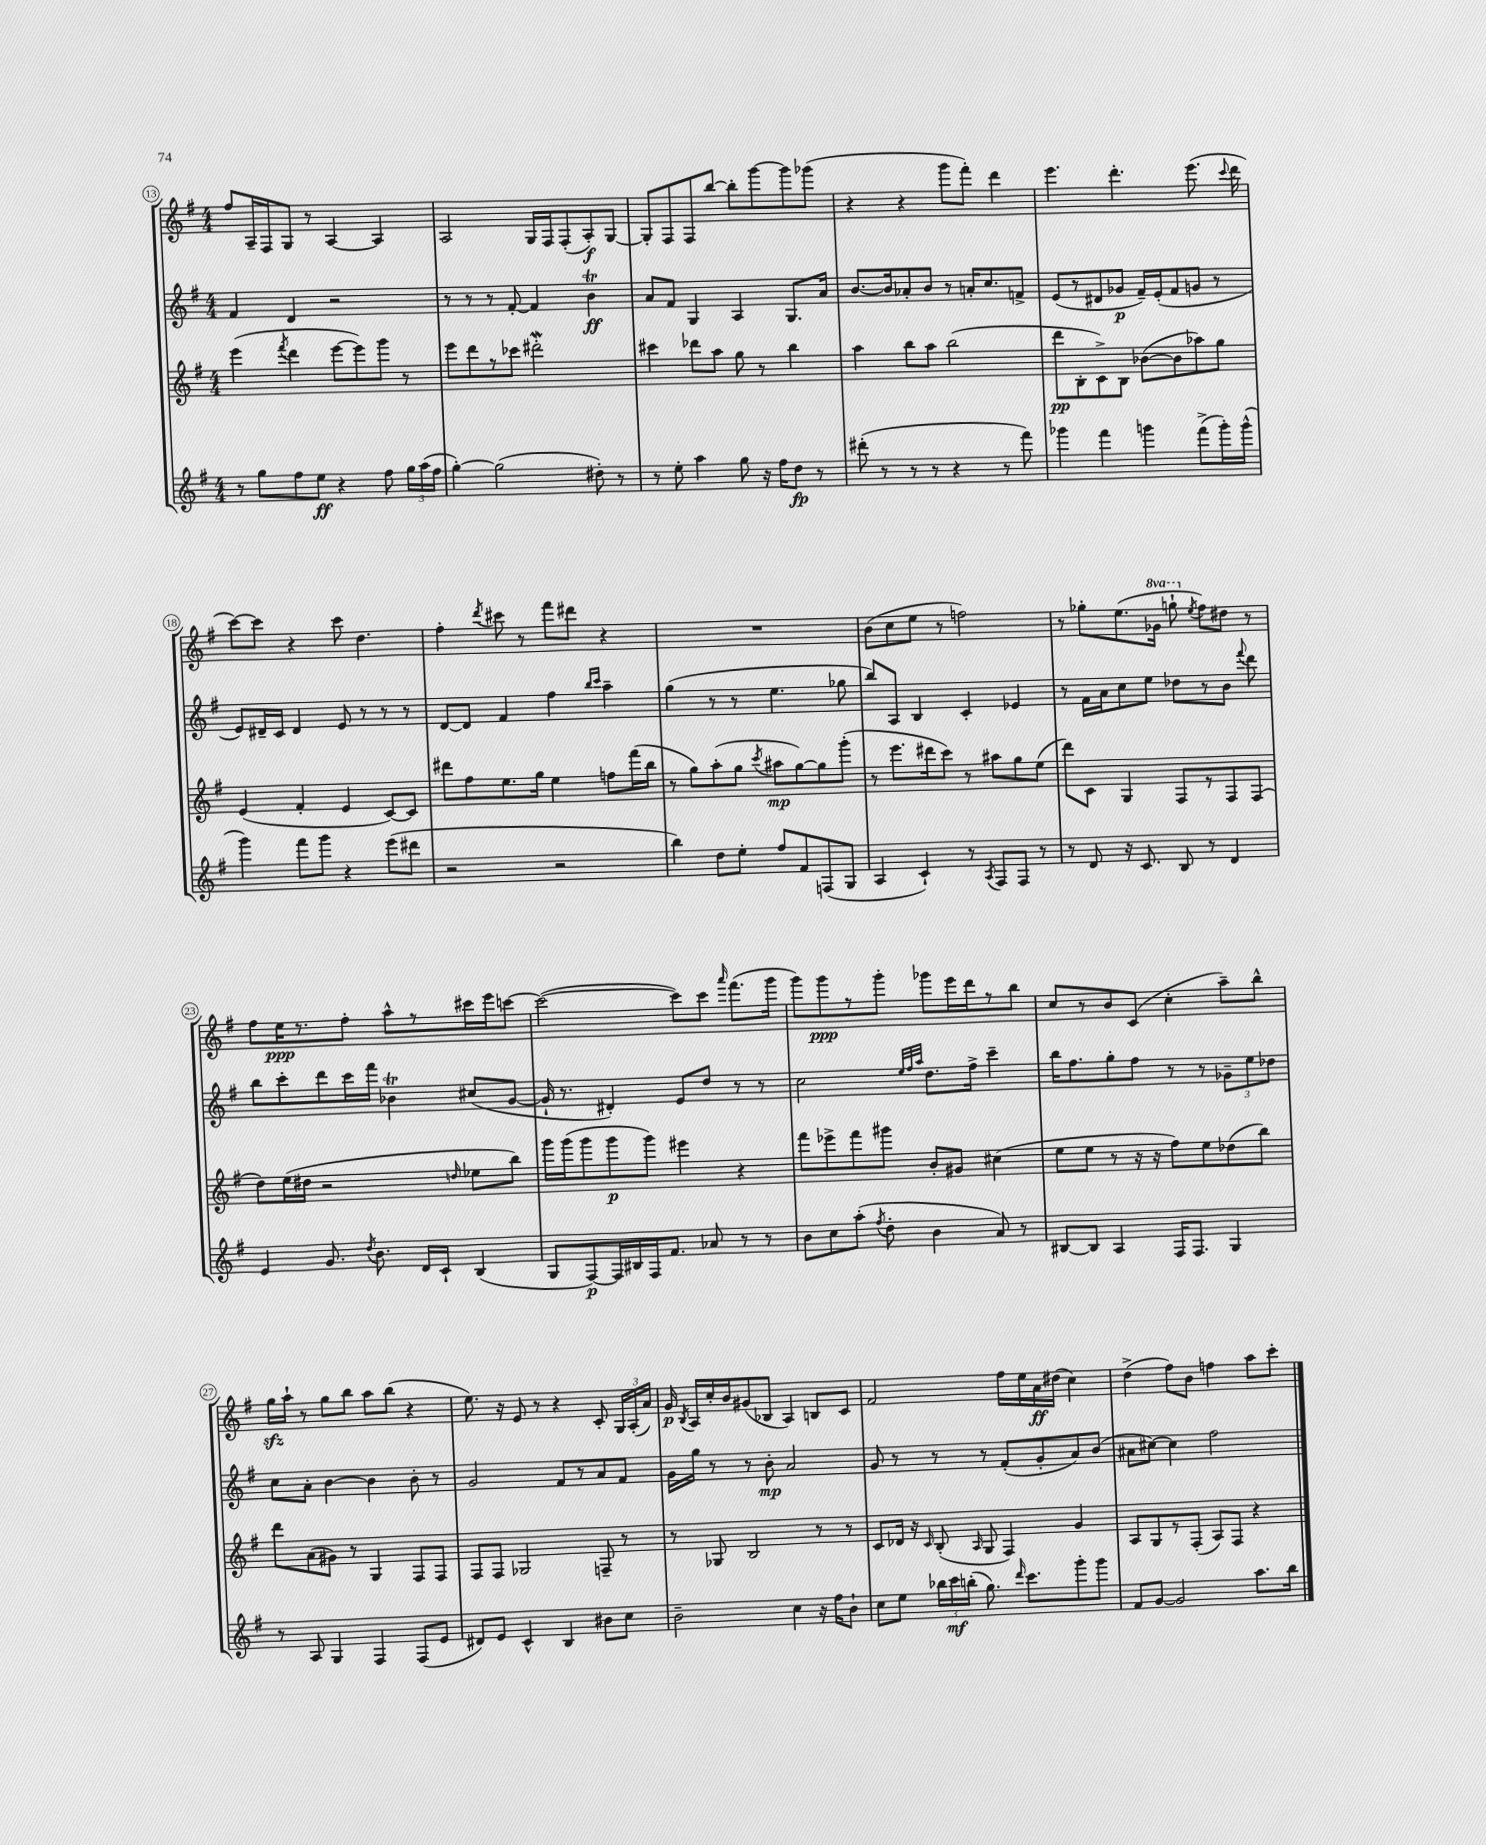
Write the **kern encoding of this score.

**kern	**dynam	**kern	**dynam	**kern	**dynam	**kern	**dynam
*part4	*part4	*part3	*part3	*part2	*part2	*part1	*part1
*staff4	*staff4	*staff3	*staff3	*staff2	*staff2	*staff1	*staff1
*clefG2	*	*clefG2	*	*clefG2	*	*clefG2	*
*k[f#]	*	*k[f#]	*	*k[f#]	*	*k[f#]	*
*M4/4	*	*M4/4	*	*M4/4	*	*M4/4	*
=13	=13	=13	=13	=13	=13	=13	=13
8r	.	(4eee\	.	4f#/	.	8ff#/L	.
8gg\L	.	.	.	.	.	16A~/L	.
.	.	.	.	.	.	16F#/J	.
.	.	8qfff#/	.	.	.	.	.
8ff#\	.	4ddd\	.	4d/	.	8G/J	.
8ee\J	ff	.	.	.	.	8r	.
4r	.	[8eee\L	.	2r	.	[4A/	.
.	.	8eee\])	.	.	.	.	.
8ff#\	.	8ggg\J	.	.	.	4A/]	.
24gg\LL	.	8r	.	.	.	.	.
(24aa\	.	.	.	.	.	.	.
24ff#\JJ	.	.	.	.	.	.	.
=14	=14	=14	=14	=14	=14	=14	=14
[4gg'\)	.	8eee\L	.	8r	.	2A/	.
.	.	8ddd\	.	8r	.	.	.
(2gg\]	.	8r	.	8r	.	.	.
.	.	8ccc-X\J	.	[8f#'/	.	.	.
.	.	2ddd#XW'\	.	4f#/]	.	16G/LL	.
.	.	.	.	.	.	16F#/J	.
.	.	.	.	.	.	(8F#'/	.
8dd#X'\)	.	.	.	4bt\	ff	8A'/)	f
8r	.	.	.	.	.	[8G/J	.
=15	=15	=15	=15	=15	=15	=15	=15
8r	.	4ccc#X\	.	8a/L	.	8G'/L]	.
8ee'\	.	.	.	8f#/J	.	8F#/	.
4aa\	.	8ddd-X\L	.	4G/	.	8F#/	.
.	.	8aa\J	.	.	.	[8bb/J	.
8gg\	.	8gg\	.	4A/	.	8bb'\L]	.
16r	.	8r	.	.	.	[8ggg\	.
16ff#\KL	.	.	.	.	.	.	.
8dd\J	fp	4bb\	.	8.G/L	.	8ggg\]	.
8r	.	.	.	.	.	(8ggg-X\J	.
.	.	.	.	16a/Jk	.	.	.
=16	=16	=16	=16	=16	=16	=16	=16
(8ddd#X'\	.	4aa\	.	[8.b/L	.	4r	.
8r	.	.	.	.	.	.	.
.	.	.	.	16b/k]	.	.	.
8r	.	8bb\L	.	8a-X'/	.	4r	.
8r	.	8aa\J	.	8b/J	.	.	.
4r	.	(2bb\	.	8r	.	8ggg\L	.
.	.	.	.	16an'/KL	.	8fff#'\J)	.
.	.	.	.	8.cc/	.	.	.
8r	.	.	.	.	.	4ddd\	.
8fff#\)	.	.	.	8fn^/J	.	.	.
=17	=17	=17	=17	=17	=17	=17	=17
4ggg-X\	.	8ddd\L	pp	(8e/L	.	4.eee\	.
.	.	8B'\	.	8r	.	.	.
4fff#\	.	8c^\)	.	8d#X/	.	.	.
.	.	8B\J	.	8g-X/J	p	4.ddd'\	.
4gggn\	.	([8b-X\L	.	16f#~/LL)	.	.	.
.	.	.	.	(16e'/J	.	.	.
.	.	8b-\]	.	8f#/	.	.	.
(8fff#^\L	.	8aa-X\)	.	8gn/J	.	(8.eee\	.
16ggg'\L)	.	8gg\J	.	8r	.	.	.
.	.	.	.	.	.	8qqccc/	.
(16ggg^^\JJ	.	.	.	.	.	16ddd\	.
!!LO:LB:g=z
=18	=18	=18	=18	=18	=18	=18	=18
4ggg\)	.	(4e/	.	8e/L)	.	[8ccc\L)	.
.	.	.	.	16d#X~/L	.	8ccc\J]	.
.	.	.	.	16c/JJ	.	.	.
8fff#\L	.	4f#'/	.	4d#/	.	4r	.
8ggg\J	.	.	.	.	.	.	.
4r	.	4e/	.	8e/	.	8ccc\	.
.	.	.	.	8r	.	4.dd\	.
(8eee\L	.	[8c/L)	.	8r	.	.	.
8ddd#X\J	.	8c/J]	.	8r	.	.	.
=19	=19	=19	=19	=19	=19	=19	=19
2r	.	8ddd#X\L	.	[8d/L	.	4ff#'\	.
.	.	8ff#\	.	8d/J]	.	.	.
.	.	.	.	.	.	8qddd/	.
.	.	8.ee\	.	4f#/	.	8ccc#X\	.
.	.	.	.	.	.	8r	.
.	.	16gg\Jk	.	.	.	.	.
2r	.	4ee\	.	4ff#\	.	8fff#\L	.
.	.	.	.	.	.	8ddd#X\J	.
.	.	.	.	16qqbb/LL	.	.	.
.	.	.	.	16qqccc/JJ	.	.	.
.	.	8ffn\L	.	4aa~\	.	4r	.
.	.	(16fff#\L	.	.	.	.	.
.	.	16bb\JJ	.	.	.	.	.
=20	=20	=20	=20	=20	=20	=20	=20
4bb\)	.	8r	.	(4gg\	.	1r	.
.	.	8gg\L)	.	.	.	.	.
8dd\L	.	(8aa'\	.	8r	.	.	.
8ee'\J	.	8gg\J	.	8r	.	.	.
.	.	8qccc/	.	.	.	.	.
8ff#/L	.	8aa#X\L	mp	4.ee\	.	.	.
8f#/	.	[8gg\)	.	.	.	.	.
(8Fn/	.	8gg\]	.	.	.	.	.
8G/J	.	(8ggg'\J	.	8gg-X\	.	.	.
=21	=21	=21	=21	=21	=21	=21	=21
4A/	.	8r	.	8bb/L)	.	(8b\L	.
.	.	8.eee\L	.	8A/J	.	8cc\	.
4c`/)	.	.	.	4B/	.	8ee\J	.
.	.	16ddd#X\k	.	.	.	.	.
.	.	8ccc\J)	.	.	.	8r	.
8r	.	8r	.	4c'/	.	2ffn\)	.
8qA/	.	.	.	.	.	.	.
8F#/L	.	8aa#X\L	.	.	.	.	.
8F#/J	.	8gg\	.	4e-X/	.	.	.
8r	.	(8ee\J	.	.	.	.	.
=22	=22	=22	=22	=22	=22	=22	=22
8r	.	8ddd\L)	.	8r	.	8r	.
8d/	.	8c\J	.	16f#\LL	.	8gg-X'\L	.
.	.	.	.	16a\J	.	.	.
16r	.	4G/	.	8cc\	.	(8.ee\	.
8.c/	.	.	.	.	.	.	.
.	.	.	.	8ee\J	.	.	.
*	*	*	*	*	*	*8va	*
.	.	.	.	.	.	16gg-X\Jk	.
8B/	.	8F#/L	.	8dd-X\L	.	8gggn`\	.
*	*	*	*	*	*	*X8va	*
.	.	.	.	.	.	8qee/	.
8r	.	8r	.	8r	.	8ff#\L)	.
4d/	.	8F#/	.	8b\J	.	8dd#X\J	.
.	.	.	.	8qqfff#/	.	.	.
.	.	(8F#/J	.	8ddd\	.	8r	.
!!LO:LB:g=z
=23	=23	=23	=23	=23	=23	=23	=23
4e/	.	8dd\L)	.	8bb\L	.	8ff#\L	.
.	.	(16ee\L	.	8ccc'\	.	16ee\K	ppp
.	.	16dd#X\JJ	.	.	.	8.r	.
8.g/	.	2r	.	8ddd\	.	.	.
.	.	.	.	16ccc\L	.	8ff#'\J	.
8qdd/	.	.	.	.	.	.	.
8.b\	.	.	.	16fff#\JJ	.	.	.
.	.	.	.	4b-XT\	.	8aa^^\L	.
16d/LL	.	.	.	.	.	8r	.
16c`/JJ	.	.	.	.	.	.	.
.	.	16qqddn/	.	.	.	.	.
(4B/	.	8ee-X\L	.	(8cc#X/L	.	16ccc#X\L	.
.	.	.	.	.	.	16eee\J	.
.	.	8bb\J)	.	[8g/J	.	[8cccn\J	.
=24	=24	=24	=24	=24	=24	=24	=24
8G/L	.	16ggg\LL	.	16g`/]	.	(2ccc\_	.
.	.	(16ggg\J	.	8.r	.	.	.
[8F#/)	p	8ggg\	.	.	.	.	.
16F#/L]	.	8ggg\	p	4d#X'/)	.	.	.
16B#X/	.	.	.	.	.	.	.
16F#/J	.	8ggg\J)	.	.	.	.	.
8.f#/J	.	.	.	.	.	.	.
.	.	4eee#X\	.	8e/L	.	8ccc\L])	.
8a-X/	.	.	.	8dd/J	.	8ccc\J	.
.	.	.	.	.	.	16qqaaa/	.
8r	.	4r	.	8r	.	(8.fff#\L	.
8r	.	.	.	8r	.	.	.
.	.	.	.	.	.	16ggg\Jk	.
=25	=25	=25	=25	=25	=25	=25	=25
8b\L	.	8fff#\L	.	2cc\	.	8ggg\L)	.
8cc\	.	8eee-X^\	.	.	.	8ggg\	ppp
(8aa'\J	.	8fff#\	.	.	.	8r	.
8qff#/	.	.	.	.	.	.	.
8dd'\	.	8ggg#X\J	.	.	.	8ggg'\J	.
.	.	.	.	32qqee/LLL	.	.	.
.	.	.	.	32qqff#/	.	.	.
.	.	.	.	32qqaa/JJJ	.	.	.
4b\	.	8b'/L	.	8.dd\L	.	8ggg-X\L	.
.	.	8g#X/J	.	.	.	16eee\L	.
.	.	.	.	16ff#^\Jk	.	16ddd\J	.
8a/)	.	(4cc#X\	.	4ccc~\	.	8r	.
8r	.	.	.	.	.	8bb\J	.
=26	=26	=26	=26	=26	=26	=26	=26
[8B#X/L	.	8ee\L	.	16bb\KL	.	8cc/L	.
.	.	.	.	8.ff#\	.	.	.
8B#/J]	.	8ee\J	.	.	.	8r	.
4A/	.	8r	.	8gg'\	.	8b/	.
.	.	16r	.	8ff#\J	.	(8c/J	.
.	.	16r	.	.	.	.	.
16F#/KL	.	8ff#\L)	.	8r	.	4cc'\	.
8.F#/J	.	.	.	.	.	.	.
.	.	8ee\	.	8r	.	.	.
4G/	.	(8dd-X\	.	12g-X~\L	.	8aa~\L)	.
.	.	.	.	12ee\	.	.	.
.	.	8bb\J)	.	.	.	8bb^^\J	.
.	.	.	.	12dd-X\J	.	.	.
!!LO:LB:g=z
=27	=27	=27	=27	=27	=27	=27	=27
8r	.	8ddd\L	.	8cc\L	.	16ggzz\LL	.
.	.	.	.	.	.	16aa`\JJ	.
8A/	.	(8a\	.	8a'\J	.	8r	.
4G/	.	8g#X\J)	.	[4b\	.	8gg\L	.
.	.	8r	.	.	.	8bb\J	.
4F#/	.	4G/	.	4b\]	.	8aa\L	.
.	.	.	.	.	.	(8bb\J	.
(8F#/L	.	8F#/L	.	8b'\	.	4r	.
8e/J	.	8F#/J	.	8r	.	.	.
=28	=28	=28	=28	=28	=28	=28	=28
8d#X/L)	.	8F#/L	.	2g/	.	8.ee\)	.
8e/J	.	8F#/J	.	.	.	.	.
.	.	.	.	.	.	16r	.
4c^^/	.	2G-X/	.	.	.	8e/	.
.	.	.	.	.	.	8r	.
4B/	.	.	.	8f#/L	.	4r	.
.	.	.	.	8r	.	.	.
8b#X\L	.	8Fn~/	.	8a/	.	8c'/	.
8cc\J	.	8r	.	8f#/J	.	24G/LL	.
.	.	.	.	.	.	(24A'/	.
.	.	.	.	.	.	24a/JJ)	.
=29	=29	=29	=29	=29	=29	=29	=29
2b~\	.	8r	.	16g\LL	.	16g/	p
.	.	.	.	.	.	8qB/	.
.	.	.	.	16gg\JJ	.	16A/LL	.
.	.	8G-X/	.	8r	.	16cc'/	.
.	.	.	.	.	.	16b/J	.
.	.	2B/	.	8r	.	(8g#X/	.
.	.	.	.	8b'\	mp	8B-X/J	.
4cc\	.	.	.	2a/	.	4A/)	.
16r	.	8r	.	.	.	8Bn/L	.
16ff#\KL	.	.	.	.	.	.	.
8b`\J	.	8r	.	.	.	8c/J	.
=30	=30	=30	=30	=30	=30	=30	=30
8cc\L	.	8c/L	.	8g/	.	2f#/	.
8ee\J	.	16d-X/Jk	.	8r	.	.	.
.	.	16r	.	.	.	.	.
.	.	16qqc/	.	.	.	.	.
24bb-X\LL	.	(8B'/	.	8r	.	.	.
24ccc\	mf	.	.	.	.	.	.
(24bbn'\JJ	.	.	.	.	.	.	.
.	.	16qqA/	.	.	.	.	.
8.gg\)	.	8G/	.	8r	.	.	.
.	.	4F#/)	.	(8f#'/L	.	16ff#\LL	.
16qqddd/	.	.	.	.	.	.	.
8.ccc\L	.	.	.	.	.	16ee\	.
.	.	.	.	8g'/	.	16a\	ff
.	.	.	.	.	.	(16dd#X\JJ	.
8ggg'\	.	4g/	.	8a/)	.	4cc\)	.
8ggg\J	.	.	.	(8b/J	.	.	.
=31	=31	=31	=31	=31	=31	=31	=31
8f#/L	.	8A/L	.	8a#X\L	.	(4dd^\	.
[8g/J	.	8G/	.	[8cc#X\J)	.	.	.
2g/]	.	8r	.	4cc#\]	.	8ff#\L)	.
.	.	(8F#'/J	.	.	.	8b\J	.
.	.	8A/L)	.	2ff#\	.	4ffn\	.
.	.	8F#/J	.	.	.	.	.
8.aa\L	.	4r	.	.	.	8aa\L	.
.	.	.	.	.	.	8ccc'\J	.
16bb\Jk	.	.	.	.	.	.	.
==	==	==	==	==	==	==	==
*-	*-	*-	*-	*-	*-	*-	*-
